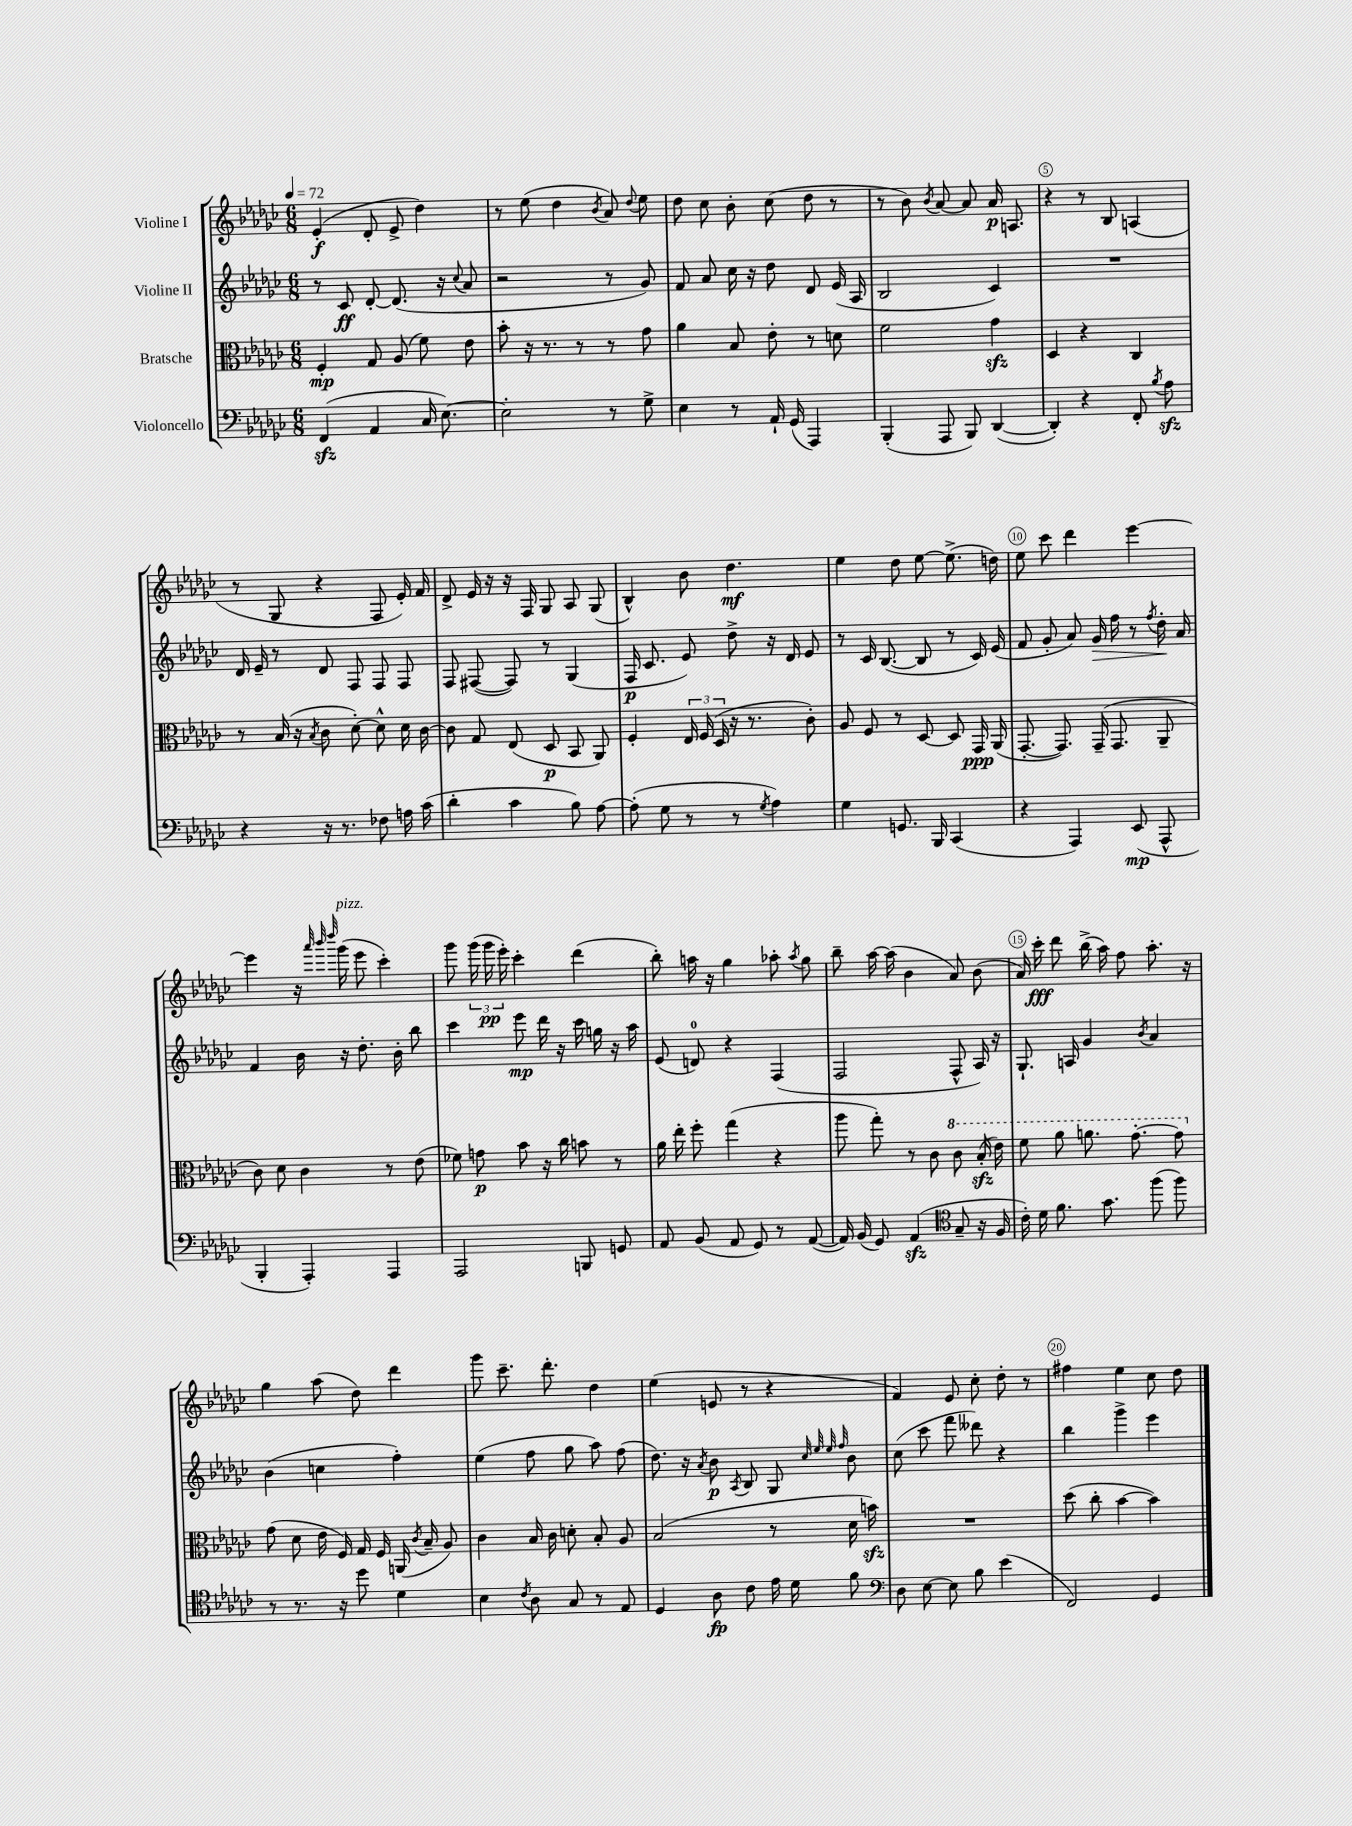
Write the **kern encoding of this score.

**kern	**kern	**kern	**kern
*staff4	*staff3	*staff2	*staff1
*clefF4	*clefC3	*clefG2	*clefG2
*k[b-e-a-d-g-c-]	*k[b-e-a-d-g-c-]	*k[b-e-a-d-g-c-]	*k[b-e-a-d-g-c-]
*M6/8	*M6/8	*M6/8	*M6/8
*MM72	*MM72	*MM72	*MM72
(4FF	4F'	8r	(4e-'
.	.	8c-	.
4AA-	8G-	[8d-'	8d-'
.	(8A-	(8.d-]	8e-^
16C-	8f)	.	4dd-)
[8.E-)	.	16r	.
.	.	8qqcc-	.
.	8e-	8a-	.
=	=	=	=
2E-']	8b-'	2r	8r
.	16r	.	(8ee-
.	8.r	.	.
.	.	.	4dd-
.	8r	.	.
.	.	.	8qb-
8r	8r	8r	8a-)
.	.	.	8qqdd-
8G-^	8g-	8g-)	8ee-
=	=	=	=
4E-	4a-	8f	8dd-
.	.	8a-	8cc-
8r	8B-	16cc-	8b-'
.	.	16r	.
16AA-`	8e-'	8dd-	(8cc-
(16GG-	.	.	.
4AAA-)	8r	8d-	8dd-
.	8d	(16e-	8r
.	.	16A-	.
=	=	=	=
(4BBB-'	2f	2B-	8r
.	.	.	8b-)
.	.	.	8qb-
8AAA-	.	.	[8a-
8BBB-)	.	.	8a-]
([4DD-	4g-	4c-)	16a-
.	.	.	8.A
=	=	=	=
4DD-'])	4D-	2.r	4r
4r	4r	.	8r
.	.	.	8B-
8FF'	4C-	.	(4A
8qB-	.	.	.
8A-	.	.	.
=	=	=	=
4r	8r	16d-	8r
.	.	16e-~	.
.	(16B-	8r	8G-
.	16r	.	.
.	8qB-	.	.
16r	8c-	8d-	4r
8.r	.	.	.
.	[8d-')	8F	.
8F-	8d-^^]	8F	8F
16A	16d-	8F	16e-')
(16c-	[16c-	.	16f
=	=	=	=
4d-'	8c-]	8F	8d-^
.	8G-	([8F#	16e-
.	.	.	16r
4c-	(8E-	8F#])	16r
.	.	.	16F
.	8D-	8r	8G-
8B-)	8BB-	(4G-	8A-
[8A-	8AA-)	.	(8G-
=	=	=	=
(8A-']	4F'	16F	4B-^^)
.	.	8.c-	.
8G-	.	.	.
8r	24E-	8e-)	8b-
.	(24F	.	.
.	24D-	.	.
8r	16r	8dd-^	4.dd-
.	8.r	.	.
8qG-	.	.	.
4A-)	.	16r	.
.	.	16d-	.
.	8c-')	8e-	.
=	=	=	=
4G-	8A-	8r	4ee-
.	8F	16c-	.
.	.	([8.B-	.
8.GG	8r	.	8dd-
.	[8D-	8B-]	[8ee-
16BBB-	.	.	.
(4CC-	8D-]	8r	(8.ee-^]
.	16GG-	16c-)	.
.	(16AA-	(16e-	16dd)
=	=	=	=
4r	[8.GG-'	8f	8ee-
.	.	8g-'	8ccc-
.	8.GG-])	.	.
4AAA-)	.	8a-)	4ddd-
.	(16GG-~	16g-	.
.	8.GG-	16ff	.
(8EE-	.	8r	[4eee-
.	.	8qff	.
8AAA-^^	8AA-~	16dd-'	.
.	.	16a-	.
=	=	=	=
4BBB-'	8c-)	4f	4eee-]
.	8d-	.	.
4AAA-')	4c-	16b-	16r
.	.	.	32qqaaa-
.	.	.	32qqbbb-
.	.	.	32qqdddd-
.	.	16r	(16ggg-
.	.	8.dd-'	8eee-
4AAA-	8r	.	4ccc-')
.	.	16b-'	.
.	(8e-	8bb-	.
=	=	=	=
2AAA-	8f-)	4ccc-	8ggg-
.	8g	.	(24ggg-
.	.	.	24ggg-
.	.	.	24eee-')
.	8b-	8eee-	4ccc-'
.	16r	16ddd-	.
.	16cc-	16r	.
8BBB	8b	16ccc-	(4ddd-
.	.	16gg	.
8GG	8r	16r	.
.	.	16aa-	.
=	=	=	=
8AA-	16a-	(8e-	8bb-')
.	16ee-'	.	.
(8BB-	8ff'	8d)	16aa
.	.	.	16r
8AA-	(4gg-	4r	4gg-
8GG-)	.	.	.
8r	4r	(4F	8aa-'
.	.	.	8qaa-
([8AA-	.	.	8gg-
=	=	=	=
16AA-])	8aa-	2F	8bb-~
(16BB-	.	.	.
8GG-)	8gg-')	.	[16aa-
.	.	.	(16aa-]
(4AA-	8r	.	4b-
.	8c-	.	.
*clefC4	*	*	*
8G-~	8cc-	8F^^	8a-)
16r	(16b-'	16A-)	(8b-
16F	16ee-)	16r	.
=	=	=	=
16c-')	8ff	8.G-`	16a-)
16d-	.	.	16ccc-'
8.f	8aa-	.	8ddd-
.	.	16A	.
.	8.aa	4g-	(16bb-^
8.g-	.	.	16aa-)
.	.	.	8ff
.	[8.gg-'	.	.
.	.	8qb-	.
(8ff	.	4a-	8.aa-'
8ff)	8gg-]	.	.
.	.	.	16r
=	=	=	=
8r	(8g-	(4b-	4gg-
8.r	8d-	.	.
.	16e-	4cc	(8aa-
16r	16F)	.	.
8dd-	16G-	.	8dd-)
.	16F	.	.
4d-	(16AA	4ff')	4ddd-
.	8qc-	.	.
.	16B-~	.	.
.	8A-)	.	.
=	=	=	=
4B-	4c-	(4ee-	8ggg-
.	.	.	8.ccc-~
8qc-	.	.	.
8A-	16B-	8ff	.
.	16c-	.	8.ddd-'
8G-	8d'	8gg-	.
8r	8B-'	8aa-)	4dd-
8E-	8A-	(8ff	.
=	=	=	=
4D-	(2B-	8.dd-)	(4ee-
.	.	16r	.
.	.	8qa-	.
8A-	.	8b-	8e
.	.	8qA-	.
8c-	.	8B-	8r
16e-	8r	8G-	4r
16d-	.	.	.
.	.	32qqcc-	.
.	.	32qqee-	.
.	.	32qqee-	.
.	.	32qqff	.
8f	16d-	8b-	.
.	16b)	.	.
=	=	=	=
*clefF4	*	*	*
8D-	2.r	(8cc-	4f)
[8E-	.	8ccc-	.
8E-]	.	8fff	8e-
8B-	.	8ddd--)	8cc-'
(4e-	.	4r	8dd-'
.	.	.	8r
=	=	=	=
2FF)	(8dd-	4bb-	4ff#
.	8cc-'	.	.
.	[4b-	4ggg-^	4ee-
4GG-	4b-])	4eee-	8cc-
.	.	.	8dd-
==	==	==	==
*-	*-	*-	*-
